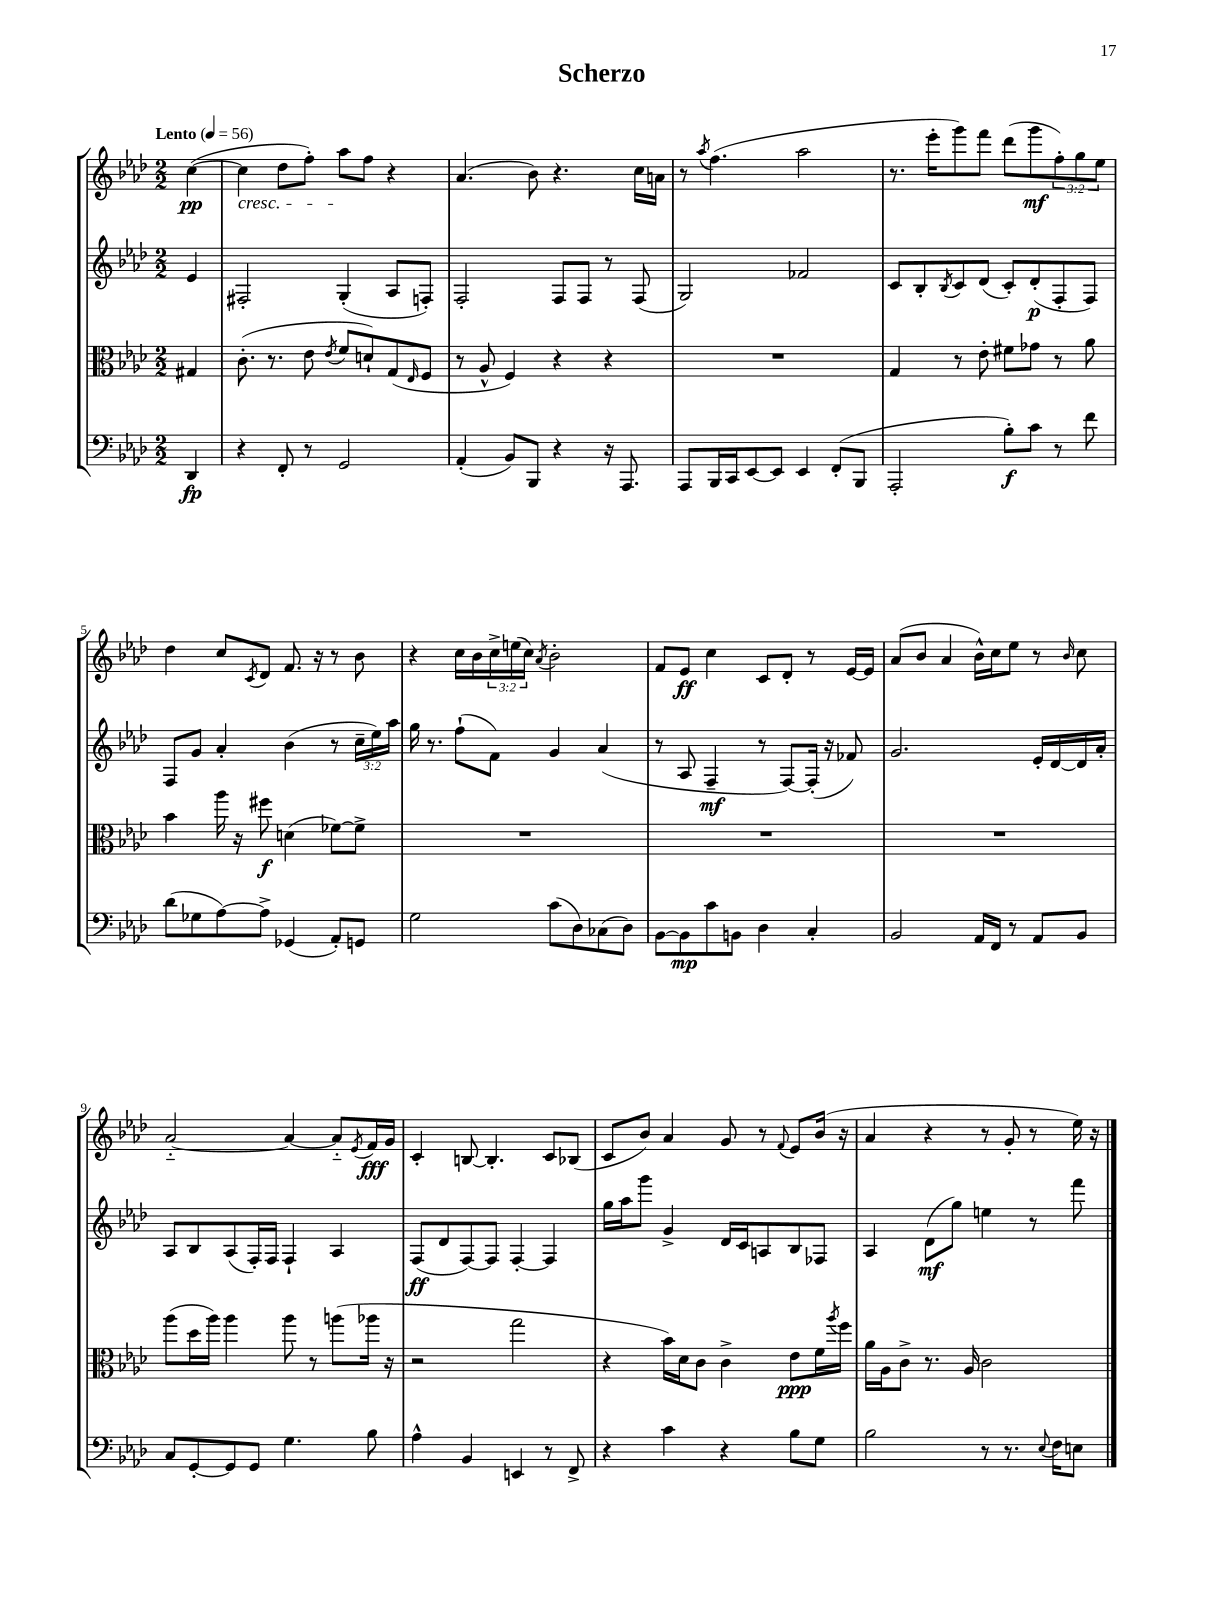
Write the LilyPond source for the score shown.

\header { title = "Scherzo" }
<<
\new StaffGroup <<
\new Staff = "s0" {
    \clef treble \key aes \major \numericTimeSignature \time 2/2 \override Staff.TupletNumber.text = #tuplet-number::calc-fraction-text \partial 4 \tempo "Lento" 4 = 56
    c''4~\pp( |
    c''4\cresc des''8 f''8-.) aes''8\! f''8 r4 |
    aes'4.( bes'8) r4. c''16 a'16 |
    r8 \acciaccatura { aes''8 } f''4.( aes''2 |
    r8. ees'''16-. g'''8) f'''8 des'''8( g'''8\mf \tuplet 3/2 { f''8-.) g''8 ees''8 } |
    des''4 c''8 \acciaccatura { c'8 } des'8 f'8. r16 r8 bes'8 |
    r4 c''16 bes'16 \tuplet 3/2 { c''16-> e''16( c''16) } \acciaccatura { aes'8 } bes'2-. |
    f'8 ees'8\ff c''4 c'8 des'8-. r8 ees'16~ ees'16 |
    aes'8( bes'8 aes'4 bes'16-^) c''16 ees''8 r8 \grace { bes'16 } c''8 |
    aes'2~-_ aes'4~ aes'8-_ \acciaccatura { ees'8 } f'16\fff g'16 |
    c'4-. b8~ b4.-. c'8 bes8( |
    c'8 bes'8) aes'4 g'8 r8 \appoggiatura { f'8 } ees'8 bes'16( r16 |
    aes'4 r4 r8 g'8-. r8 ees''16) r16 \bar "|." |
}
\new Staff = "s1" {
    \clef treble \key aes \major \numericTimeSignature \time 2/2 \override Staff.TupletNumber.text = #tuplet-number::calc-fraction-text \partial 4
    ees'4 |
    fis2-. g4-.( aes8 f8-.) |
    f2-. f8 f8 r8 f8( |
    g2) fes'2 |
    c'8 bes8-. \acciaccatura { bes8 } c'8 des'8( c'8-.) des'8-.\p( f8-. f8) |
    f8 g'8 aes'4-. bes'4( r8 \tuplet 3/2 { c''16-- ees''16) aes''16 } |
    g''16 r8. f''8-!( f'8) g'4 aes'4( |
    r8 aes8 f4--\mf r8 f8~) f16-.( r16 fes'8) |
    g'2. ees'16-. des'16~ des'16 aes'16-. |
    aes8 bes8 aes8( f16-.) f16 f4-! aes4 |
    f8\ff( des'8 f8~) f8 f4~-. f4 |
    g''16 aes''16 g'''8 g'4-> des'16 c'16 a8 bes8 fes8 |
    aes4 des'8\mf( g''8) e''4 r8 f'''8 \bar "|." |
}
\new Staff = "s2" {
    \clef alto \key aes \major \numericTimeSignature \time 2/2 \partial 4
    gis4 |
    c'8.-.( r8. ees'8 \acciaccatura { ees'8 } f'8 d'8-!) g8( \grace { ees16 } f8 |
    r8 aes8-^ f4) r4 r4 |
    R1 |
    g4 r8 ees'8-. fis'8 ges'8 r8 aes'8 |
    bes'4 aes''16 r16 fis''8\f d'4( fes'8~) fes'8-> |
    R1 |
    R1 |
    R1 |
    aes''8( des''16 aes''16) aes''4 aes''8 r8 a''8( aes''16 r16 |
    r2 g''2 |
    r4 bes'16) des'16 c'8 c'4-> ees'8\ppp f'16 \acciaccatura { aes''8 } f''16 |
    aes'16 aes16 c'8-> r8. aes16 c'2 \bar "|." |
}
\new Staff = "s3" {
    \clef bass \key aes \major \numericTimeSignature \time 2/2 \partial 4
    des,4\fp |
    r4 f,8-. r8 g,2 |
    aes,4-.( bes,8) bes,,8 r4 r16 aes,,8. |
    aes,,8 bes,,16 c,16 ees,8~ ees,8 ees,4 f,8-.( bes,,8 |
    aes,,2-. bes8-.\f) c'8 r8 f'8 |
    des'8( ges8 aes8~) aes8-> ges,4( aes,8-.) g,8 |
    g2 c'8( des8) ces8( des8) |
    bes,8~ bes,8\mp c'8 b,8 des4 c4-. |
    bes,2 aes,16 f,16 r8 aes,8 bes,8 |
    c8 g,8~-. g,8 g,8 g4. bes8 |
    aes4-^ bes,4 e,4 r8 f,8-> |
    r4 c'4 r4 bes8 g8 |
    bes2 r8 r8. \appoggiatura { ees8 } f16 e8 \bar "|." |
}
>>
>>
